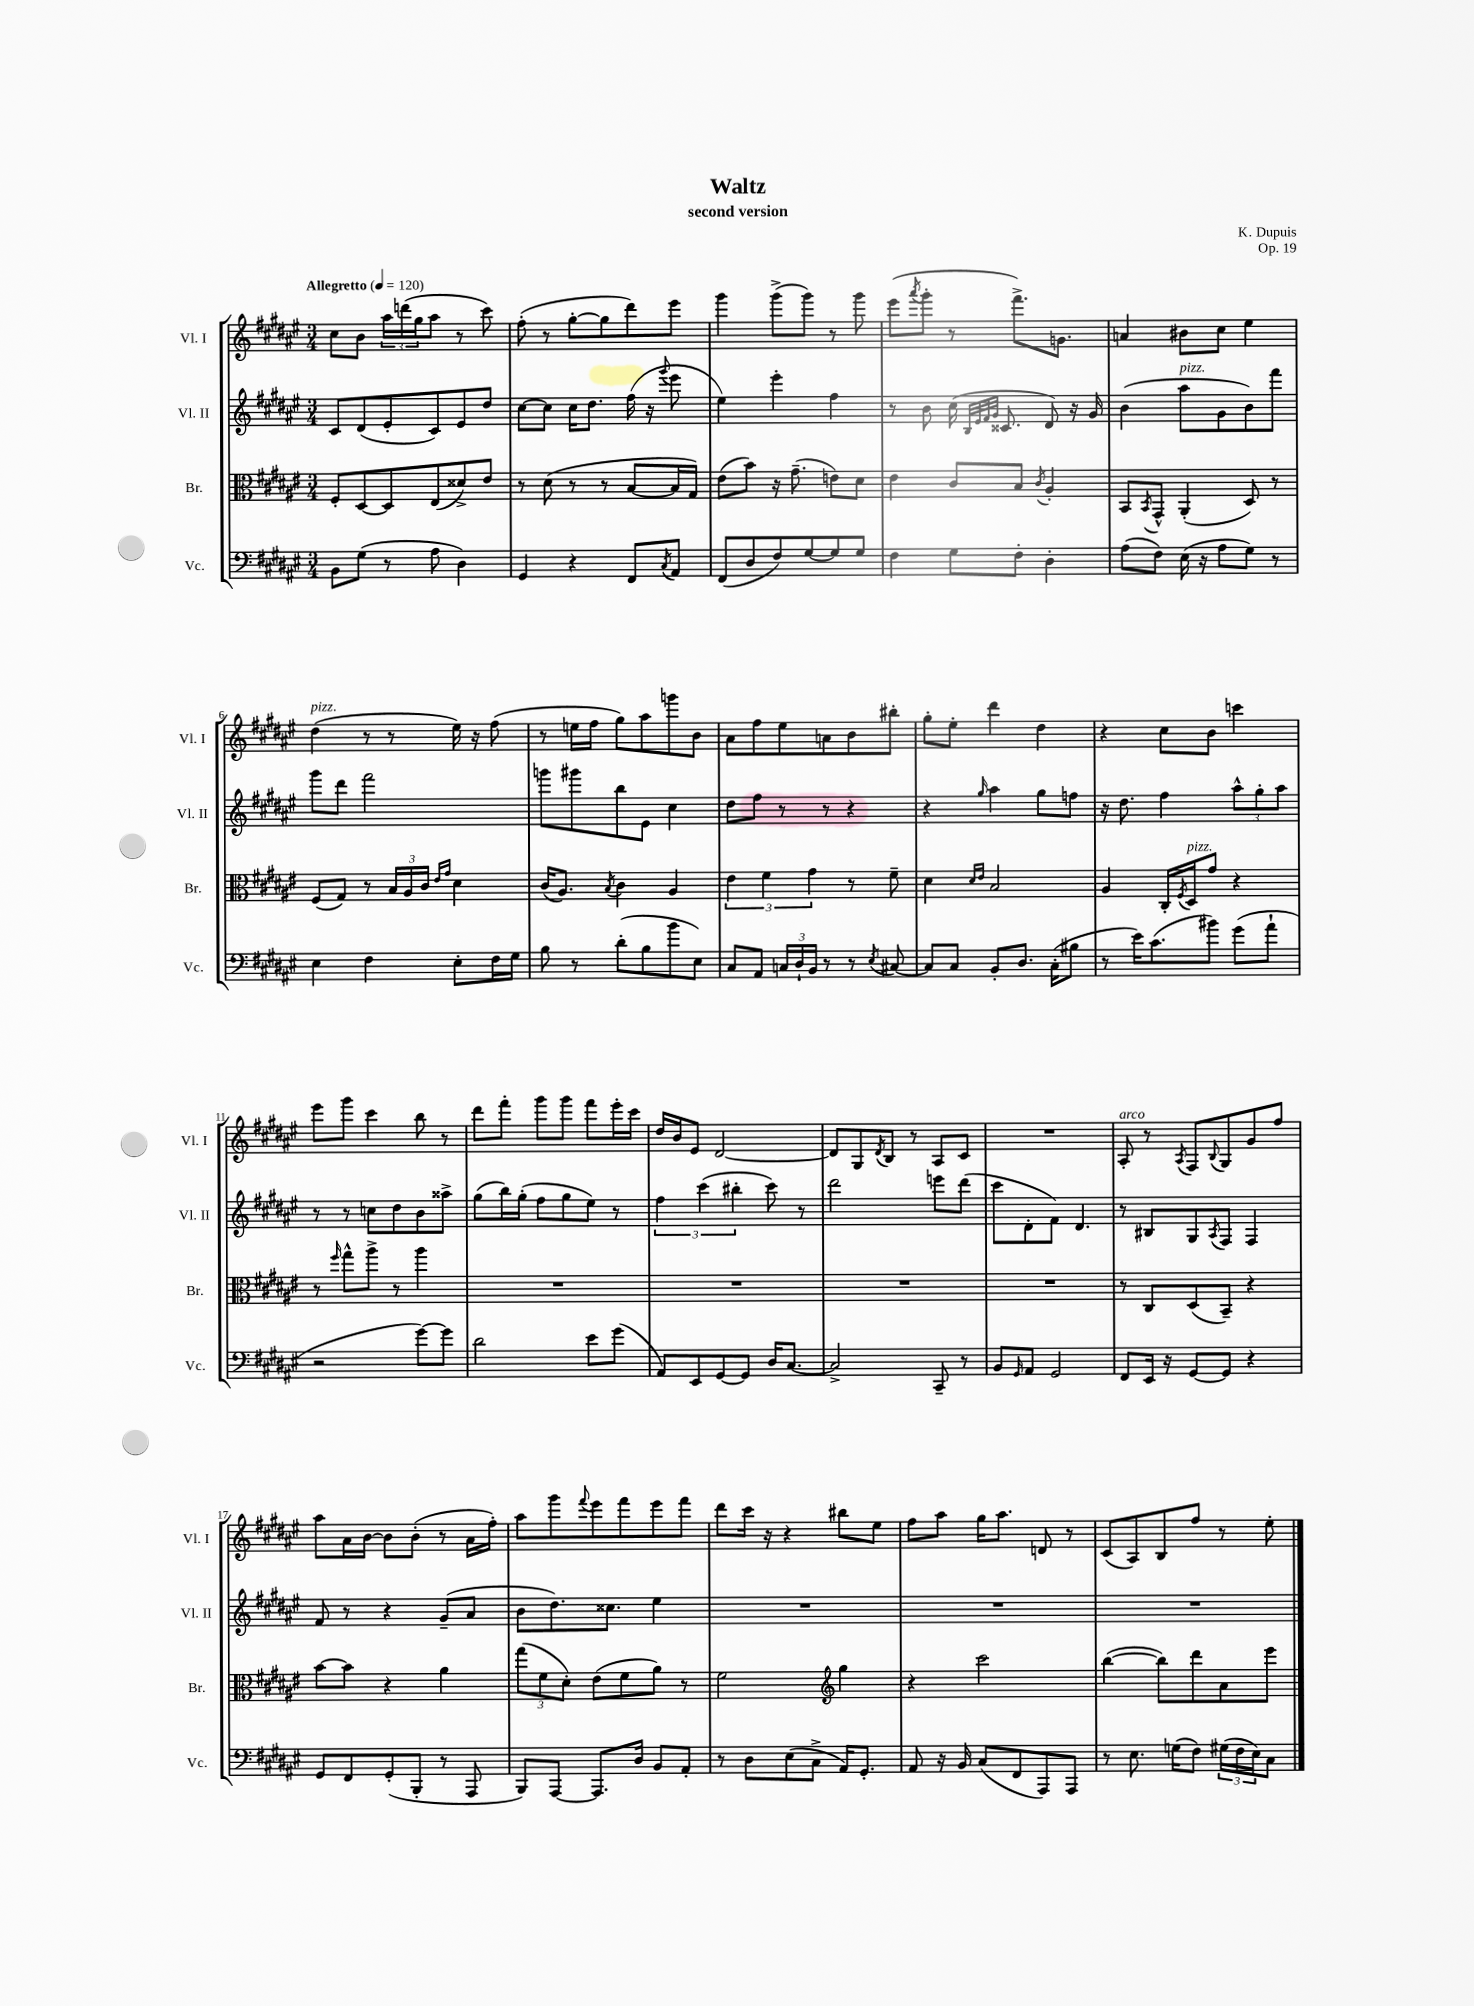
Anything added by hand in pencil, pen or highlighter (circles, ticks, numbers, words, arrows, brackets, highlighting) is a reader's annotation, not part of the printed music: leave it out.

**kern	**kern	**kern	**kern
*staff4	*staff3	*staff2	*staff1
*clefF4	*clefC3	*clefG2	*clefG2
*k[f#c#g#d#a#e#]	*k[f#c#g#d#a#e#]	*k[f#c#g#d#a#e#]	*k[f#c#g#d#a#e#]
*M3/4	*M3/4	*M3/4	*M3/4
*MM120	*MM120	*MM120	*MM120
8BB\L	8F#'/L	8c#/L	8cc#\L
(8G#\J	[8D#/	(8d#/	8b\J
8r	8D#/]	8e#'/	24aa#\LL
.	.	.	(24ddd\
.	.	.	24gg#\J
8A#\	(8E#/	8c#/)	8aa#\J
4D#\)	8d##^/)	8e#/	8r
.	8e#/J	8dd#/J	8ccc#\)
=	=	=	=
4GG#/	8r	[8cc#\L	(8ff#'\
.	(8d#\	8cc#\]J	8r
4r	8r	16cc#\LK	[8gg#'\L
.	.	8.dd#\J	.
.	8r	.	8gg#\]
8FF#/L	[8B/L	(16ff#\	8ddd#\)
.	.	16r	.
8qC#/	.	8qqggg#/	.
8AA#/J	16B/]L	8eee#\	8eee#\J
.	16G#/JJ)	.	.
=	=	=	=
(8FF#/L	(8e#\L	4ee#\)	4ggg#\
8D#/	8b\J)	.	.
8F#/)	16r	4eee#'\	(8ggg#^\L
.	(8.g#~\	.	.
[8G#/	.	.	8ggg#\J)
8G#/]	8e\L)	4ff#\	8r
8G#/J	8d#\J	.	8ggg#\
=	=	=	=
4F#\	4e#\	8r	(8eee#\L
.	.	.	8qaaa#/
.	.	8b\	8ggg#'\J
8G#\L	8c#/L	(16cc#\	8r
.	.	32qqB/LLL	.
.	.	32qqe#/	.
.	.	32qqf#/	.
.	.	32qqg#/JJJ	.
.	.	8.c##/	.
8F#'\J	8B/J	.	8.fff#^\L)
.	8qc#/	.	.
4D#'\	4A#'/	8d#/)	.
.	.	.	8.g\J
.	.	16r	.
.	.	16g#/	.
=	=	=	=
(8A#\L	8BB/L	(4b\	4a/
.	8qBB/	.	.
8F#\J)	8GG#^^/J	.	.
(16E#\	(4AA#'/	8aa#\L	8b#\L
16r	.	.	.
8A#\L	.	8g#\	8cc#\J
8G#\J)	8D#/)	8b\)	4ee#\
8r	8r	8fff#\J	.
=	=	=	=
4E#\	(8F#/L	8ggg#\L	(4dd#\
.	8G#/J)	8ddd#\J	.
4F#\	8r	2fff#\	8r
.	24B/LL	.	8r
.	24A#/	.	.
.	24c#/JJ	.	.
.	16qqe#/LL	.	.
.	16qqg#/JJ	.	.
8E#'\L	4d#\	.	16ee#\)
.	.	.	16r
16F#\L	.	.	(8ff#\
16G#\JJ	.	.	.
=	=	=	=
8B\	(16c#/LK	8ggg\L	8r
.	8.A#/J)	.	.
8r	.	8ggg#\	16ee\LL
.	.	.	16ff#\JJ
.	8qB/	.	.
(8d#'\L	4c#\	8bb\	8gg#\L)
8B\	.	8e#\J	8aa#\
8b\	4A#/	4cc#\	8ggg\
8E#\J)	.	.	8b\J
=	=	=	=
8C#/L	6e#\	8dd#\L	8a#\L
8AA#/J	.	8ff#\J	8ff#\
.	6f#\	.	.
24C/LL	.	8r	8ee#\
24D#`/	.	.	.
24BB/JJ	6g#\	.	.
8r	.	8r	8a\
8r	8r	4r	8b\
8qE#/	.	.	.
[8C#/	8f#~\	.	8bb#'\J
=	=	=	=
8C#/]L	4d#\	4r	8gg#'\L
8C#/J	.	.	8ee#'\J
.	16qqd#/LL	.	.
.	16qqe#/JJ	16qqgg#/	.
8BB'/L	2B/	4aa#\	4ddd#\
8.D#/J	.	.	.
.	.	8gg#\L	4dd#\
(16C#'\LK	.	.	.
8B#\J	.	8ff\J	.
=	=	=	=
8r	4A#/	16r	4r
.	.	8.dd#\	.
16e#\LK)	.	.	.
(8.c#\	.	.	.
.	16C#'/LL	4ff#\	8cc#\L
.	8qF#/	.	.
.	16D#/J	.	.
8b#\J)	8g#/J	.	8b\J
(8g#\L	4r	12aa#^^\L	4ccc\
.	.	12gg#'\	.
8a#`\J	.	.	.
.	.	12aa#\J	.
=	=	=	=
2r	8r	8r	8eee#\L
.	16qqff#/	.	.
.	8gg#^^\L	8r	8ggg#\J
.	8aa#^\J	8cc\L	4ccc#\
.	8r	8dd#\	.
[8g#\L)	4aa#\	8b\	8bb\
8g#\]J	.	8aa##^\J	8r
=	=	=	=
2d#\	2.r	(8gg#\L	8ddd#\L
.	.	16bb\L)	8fff#'\J
.	.	(16gg#'\JJ	.
.	.	8ff#\L	8ggg#\L
.	.	8gg#\	8ggg#\J
8e#\L	.	8ee#\J)	8fff#\L
(8g#\J	.	8r	16eee#'\L
.	.	.	16ccc#\JJ
=	=	=	=
8AA#/L)	2.r	6ff#\	16dd#/LL
.	.	.	16b/J
8EE#/	.	.	8e#/J
.	.	(6ccc#\	.
[8GG#/	.	.	[2d#/
.	.	6bb#'\	.
8GG#/]J	.	.	.
16D#/LK	.	8ccc#\)	.
[8.C#/J	.	.	.
.	.	8r	.
=	=	=	=
2C#^/]	2.r	2ddd#\	8d#/]L
.	.	.	8G#/
.	.	.	8qd#/
.	.	.	8B/J
.	.	.	8r
8CC#~/	.	8eee\L	8A#/L
8r	.	(8ddd#\J	8c#/J
=	=	=	=
8BB/L	2.r	8ccc#\L	2.r
16qqGG#/	.	.	.
8AA#/J	.	8d#'\	.
2GG#/	.	8f#\J)	.
.	.	4.d#/	.
=	=	=	=
8FF#/L	8r	8r	8A#'/
16EE#/Jk	8C#/L	8B#/L	8r
16r	.	.	.
.	.	.	8qA#/
[8GG#/L	(8D#/	8G#/	8F#/L
.	.	8qA#/	8qqB/
8GG#/]J	8BB~/J)	8F#/J	8G#/
4r	4r	4F#/	8g#/
.	.	.	8ff#/J
=	=	=	=
8GG#/L	[8b\L	8f#/	8aa#\L
8FF#/	8b\]J	8r	16a#\L
.	.	.	[16b\JJ
(8GG#'/	4r	4r	8b\]L
8BBB'/J	.	.	(8b'\J
8r	4a#\	(8g#~/L	8r
8AAA#/	.	8a#/J	16a#\LL
.	.	.	16ff#'\JJ)
=	=	=	=
8BBB/L)	(12gg#\L	8b\L	8aa#\L
.	12f#\	.	.
[8AAA#/J	.	8.dd#\)	8ggg#\
.	12d#'\J)	.	.
.	.	.	8qqfff#/
8.AAA#/]L	(8e#\L	.	8eee#\
.	.	8.cc##\J	.
.	8f#\	.	8fff#\
16D#/Jk	.	.	.
8BB/L	8a#\J)	4ee#\	8eee#\
8AA#'/J	8r	.	8fff#\J
=	=	=	=
8r	2f#\	2.r	8ddd#\L
8D#\L	.	.	16ccc#\Jk
.	.	.	16r
(8E#\	.	.	4r
8C#^\J	.	.	.
*	*clefG2	*	*
16AA#/LK)	4gg#\	.	8bb#\L
8.GG#'/J	.	.	.
.	.	.	8ee#\J
=	=	=	=
8AA#/	4r	2.r	8ff#\L
16r	.	.	8aa#\J
16BB/	.	.	.
(8C#/L	2ccc#\	.	16gg#\LK
.	.	.	8.aa#\J
8FF#/	.	.	.
8AAA#/)	.	.	8d/
8AAA#/J	.	.	8r
=	=	=	=
8r	([4bb\	2.r	(8c#/L
8.E#\	.	.	8A#/)
.	8bb\]L)	.	8B/
(16G\LK	.	.	.
8F#\J)	8ddd#\	.	8ff#/J
(24G#\LL	8a#\	.	8r
24F#\	.	.	.
24E#\J)	.	.	.
8C#\J	8eee#\J	.	8ee#'\
==	==	==	==
*-	*-	*-	*-
